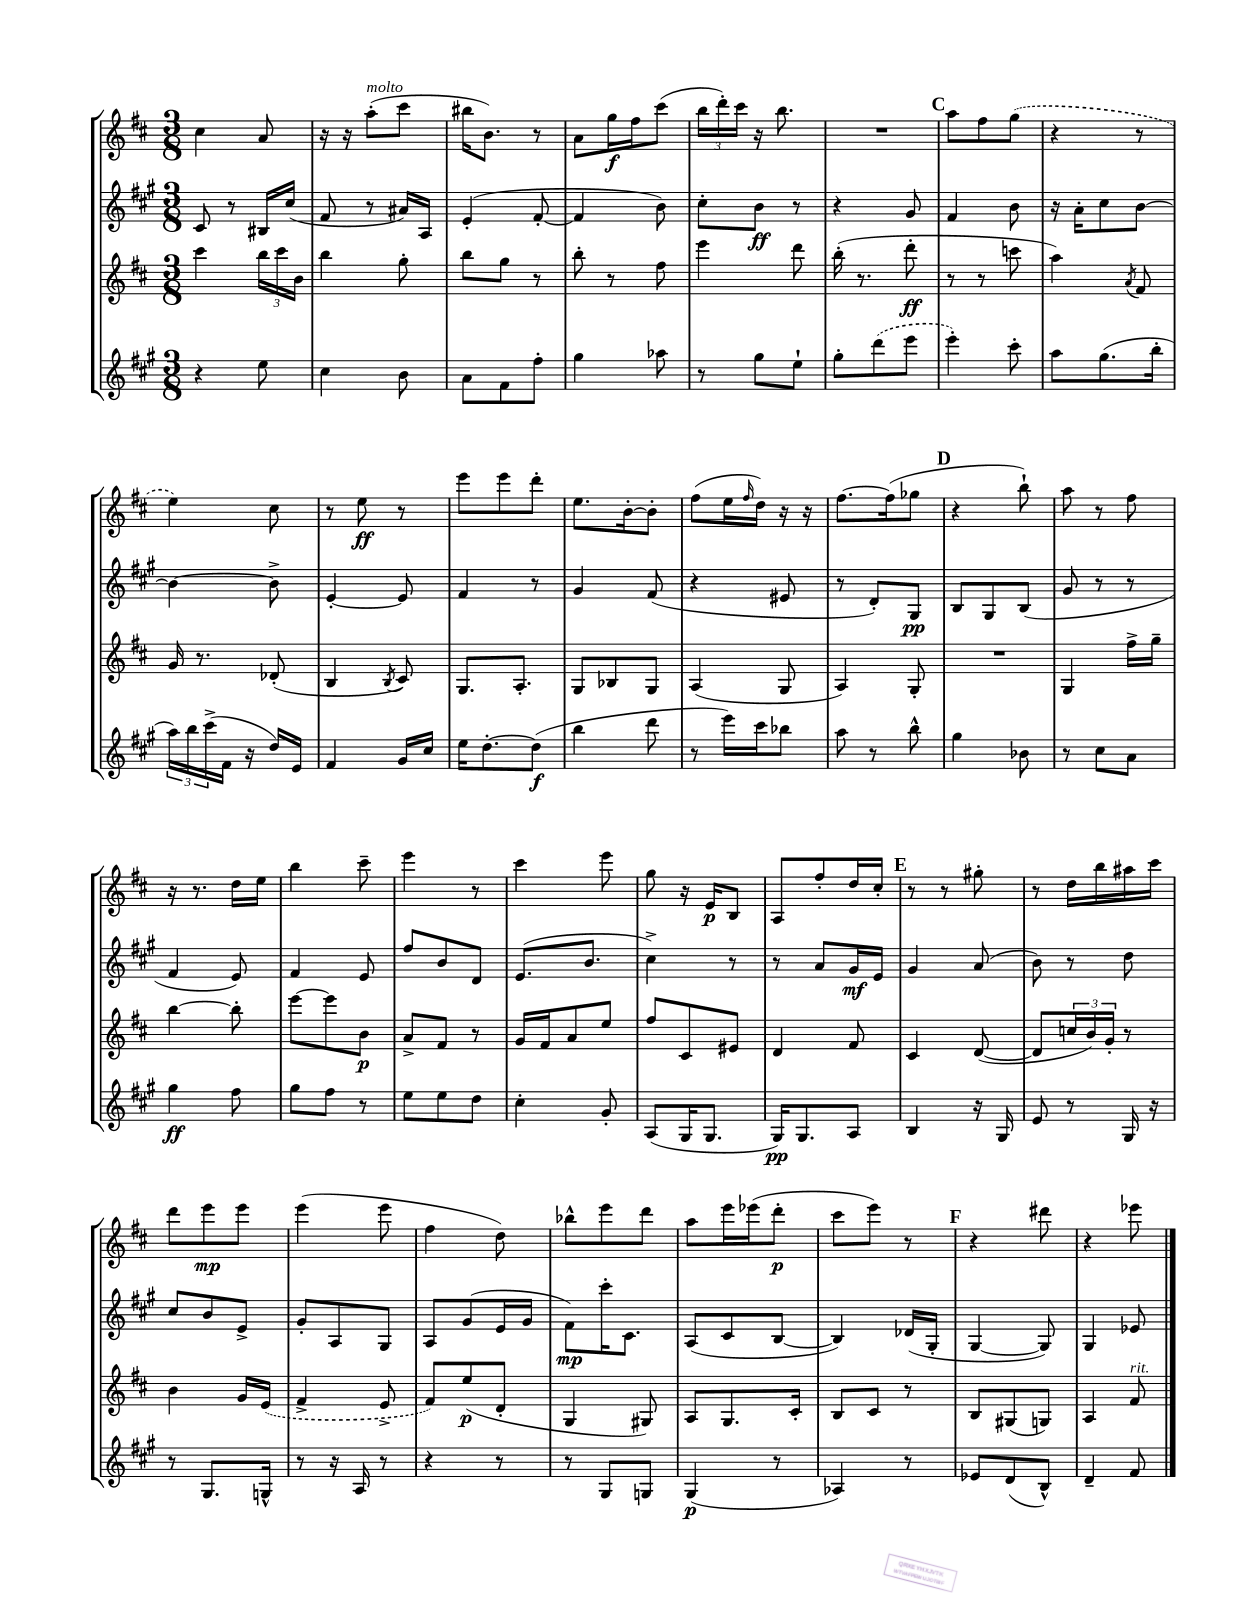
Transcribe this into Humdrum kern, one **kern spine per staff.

**kern	**kern	**kern	**kern
*staff4	*staff3	*staff2	*staff1
*clefG2	*clefG2	*clefG2	*clefG2
*k[f#c#g#]	*k[f#c#]	*k[f#c#g#]	*k[f#c#]
*M3/8	*M3/8	*M3/8	*M3/8
4r	4ccc#	8c#	4cc#
.	.	8r	.
8ee	24bb	16B#	8a
.	24ccc#	.	.
.	.	(16cc#	.
.	24b	.	.
=	=	=	=
4cc#	4bb	8f#	16r
.	.	.	16r
.	.	8r	(8aa'
8b	8gg'	16a#)	8ccc#
.	.	16A	.
=	=	=	=
8a	8bb	(4e'	16bb#
.	.	.	8.b)
8f#	8gg	.	.
8ff#'	8r	[8f#'	8r
=	=	=	=
4gg#	8bb'	4f#]	8a
.	8r	.	16gg
.	.	.	16ff#
8aa-	8ff#	8b)	(8ccc#
=	=	=	=
8r	4eee	8cc#'	24bb
.	.	.	24ddd')
.	.	.	24ccc#
8gg#	.	8b	16r
.	.	.	8.bb
8ee`	8ddd	8r	.
=	=	=	=
8gg#'	(16bb'	4r	4.r
.	8.r	.	.
(8ddd	.	.	.
8eee	8ddd'	8g#	.
=	=	=	=
4eee')	8r	4f#	8aa
.	8r	.	8ff#
8ccc#'	8ccc	8b	(8gg
=	=	=	=
8aa	4aa)	16r	4r
.	.	16a'	.
(8.gg#	.	8cc#	.
.	8qa	.	.
.	8f#	[8b	8r
16bb'	.	.	.
=	=	=	=
24aa)	16g	4b_	4ee)
24bb	.	.	.
.	8.r	.	.
(24ccc#^	.	.	.
16f#	.	.	.
16r	.	.	.
16dd)	(8d-'	8b^]	8cc#
16e	.	.	.
=	=	=	=
4f#	4B	[4e'	8r
.	.	.	8ee
.	8qB	.	.
16g#	8c#)	8e]	8r
16cc#	.	.	.
=	=	=	=
16ee	8.G	4f#	8eee
[8.dd'	.	.	.
.	.	.	8eee
.	8.A'	.	.
(8dd]	.	8r	8ddd'
=	=	=	=
4bb	8G	4g#	8.ee
.	8B-	.	.
.	.	.	[16b'
8ddd	8G	(8f#	8b']
=	=	=	=
8r	(4A	4r	(8ff#
16eee)	.	.	16ee
.	.	.	16qqff#
16ccc#	.	.	16dd)
8bb-	8G	8e#	16r
.	.	.	16r
=	=	=	=
8aa	4A)	8r	[8.ff#
8r	.	8d')	.
.	.	.	(16ff#]
8bb^^	8G'	8G#	8gg-
=	=	=	=
4gg#	4.r	8B	4r
.	.	8G#	.
8b-	.	(8B	8bb`)
=	=	=	=
8r	4G	8g#	8aa
8cc#	.	8r	8r
8a	16ff#^	8r	8ff#
.	16gg~	.	.
=	=	=	=
4gg#	[4bb	4f#	16r
.	.	.	8.r
8ff#	8bb']	8e)	16dd
.	.	.	16ee
=	=	=	=
8gg#	[8eee	4f#	4bb
8ff#	8eee]	.	.
8r	8b	8e	8ccc#~
=	=	=	=
8ee	8a^	8ff#	4eee
8ee	8f#	8b	.
8dd	8r	8d	8r
=	=	=	=
4cc#'	16g	(8.e	4ccc#
.	16f#	.	.
.	8a	.	.
.	.	8.b	.
8g#'	8ee	.	8eee
=	=	=	=
(8A	8ff#	4cc#^)	8gg
16G#	8c#	.	16r
8.G#	.	.	16e
.	8e#	8r	8B
=	=	=	=
16G#)	4d	8r	8A
8.G#	.	.	.
.	.	8a	8ff#'
8A	8f#	16g#	16dd
.	.	16e	16cc#'
=	=	=	=
4B	4c#	4g#	8r
.	.	.	8r
16r	([8d	(8a	8gg#'
16G#	.	.	.
=	=	=	=
8e	8d]	8b)	8r
8r	24cc	8r	16dd
.	24b)	.	.
.	.	.	16bb
.	24g'	.	.
16G#	8r	8dd	16aa#
16r	.	.	16ccc#
=	=	=	=
8r	4b	8cc#	8ddd
8.G#	.	8b	8eee
.	16g	8e^	8eee
16G^^	(16e	.	.
=	=	=	=
8r	4f#^	8g#'	(4eee
16r	.	8A	.
16A	.	.	.
8r	8e^	8G#	8eee
=	=	=	=
4r	8f#)	8A	4ff#
.	(8ee	(8g#	.
8r	8d'	16e	8dd)
.	.	16g#	.
=	=	=	=
8r	4G	8f#)	8bb-^^
8G#	.	16ccc#'	8eee
.	.	8.c#	.
8G	8G#)	.	8ddd
=	=	=	=
(4G#	8A	(8A	8aa
.	8.G	8c#	16eee
.	.	.	(16eee-
8r	.	[8B	8ddd'
.	16c#'	.	.
=	=	=	=
4A-)	8B	4B])	8ccc#
.	8c#	.	8eee)
8r	8r	(16d-	8r
.	.	16G#'	.
=	=	=	=
8e-	8B	[4G#	4r
(8d	(8G#	.	.
8B^^)	8G)	8G#])	8ddd#
=	=	=	=
4d~	4A	4G#	4r
8f#	8f#	8e-	8eee-
==	==	==	==
*-	*-	*-	*-
